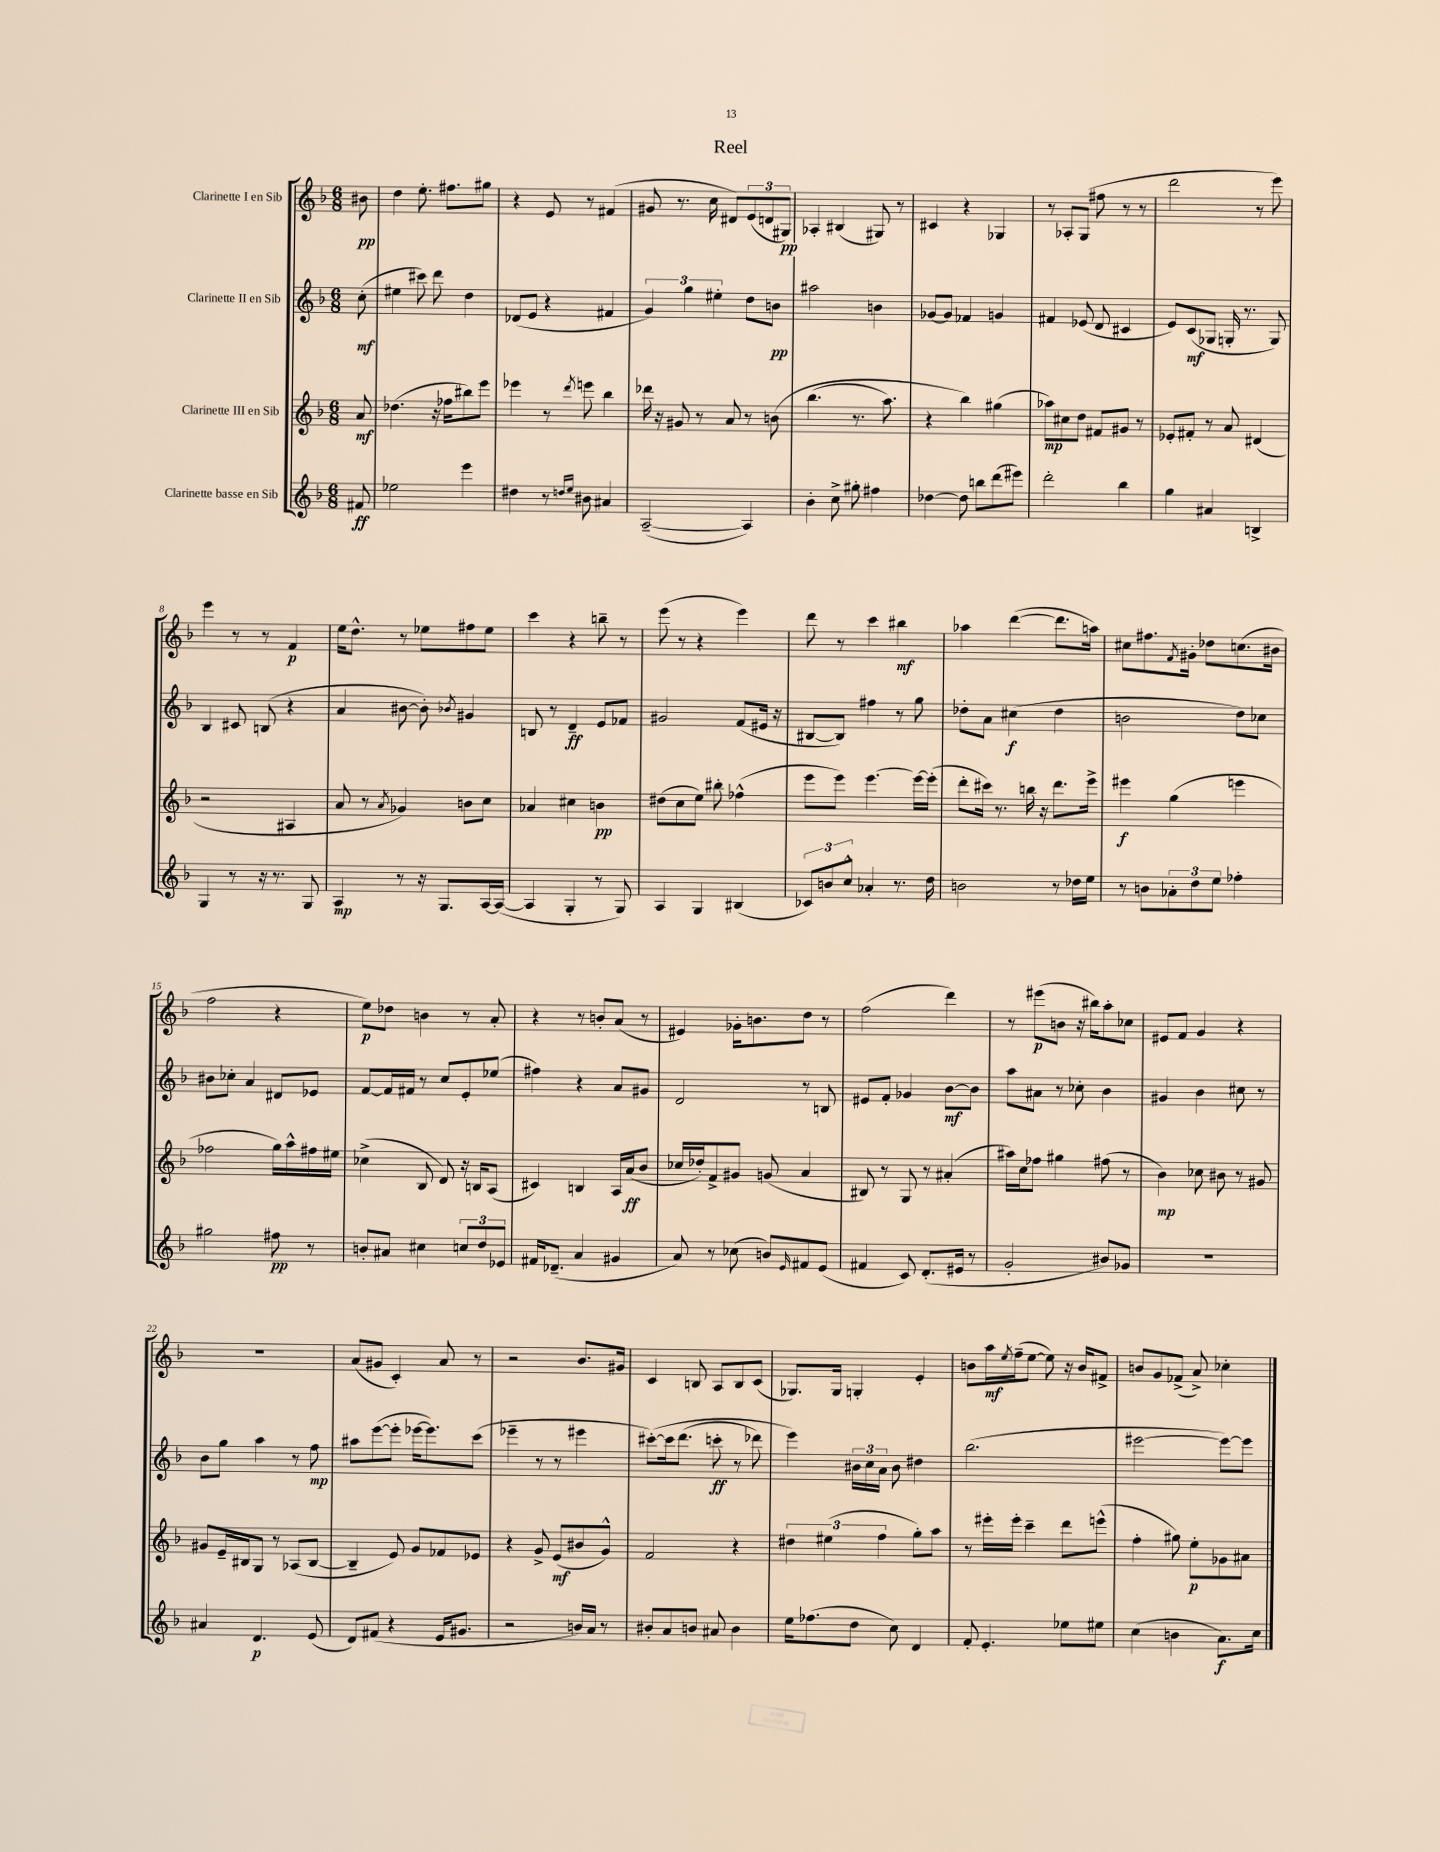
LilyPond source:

\header { title = "Reel" }
<<
\new StaffGroup <<
\new Staff = "s0" \with { instrumentName = "Clarinette I en Sib" } {
    \clef treble \key f \major \numericTimeSignature \time 6/8 \partial 8
    bis'8\pp |
    d''4 e''8.-. fis''8. gis''8 |
    r4 e'8 r8 fis'4( |
    gis'8 r8. c''16 dis'8) \tuplet 3/2 { e'8( d'8 gis8\pp) } |
    aes4-. bis4( gis8) r8 |
    cis'4 r4 ges4 |
    r8 aes8-. g8( fis''8 r8 r8 |
    d'''2 r8 e'''8) |
    e'''4 r8 r8 f'4\p |
    e''16 d''8.-^ r8 ees''8 fis''8 ees''8 |
    c'''4 r4 b''8-- r8 |
    e'''8( r8 r4 e'''4) |
    d'''8 r8 c'''4 bis''4\mf |
    aes''4 d'''4~( d'''8. a''16) |
    cis''8 fis''8. \acciaccatura { f'8 } gis'16-. des''8 c''8.( bis'16 |
    f''2 r4 |
    e''8\p) des''8 b'4 r8 a'8-. |
    r4 r8 b'8-. a'8( r8 |
    eis'4) ges'16-. b'8. d''8 r8 |
    f''2( d'''4) |
    r8 eis'''8\p( b'8 r16 bis''16) a''8-. ces''8 |
    eis'8 f'8 g'4 r4 |
    R2. |
    a'8( gis'8 c'4-.) a'8 r8 |
    r2 bes'8. gis'16 |
    c'4 b8 a8 b8 c'8( |
    ges8.) ges16 g4-. e'4-. |
    b'8 a''16\mf \acciaccatura { e''8 } f''16--( e''8~ e''8) r16 b'16 fis'8-> |
    b'8 g'8 fes'8->( a'8->) ces''4-. \bar "|." |
}
\new Staff = "s1" \with { instrumentName = "Clarinette II en Sib" } {
    \clef treble \key f \major \numericTimeSignature \time 6/8 \partial 8
    c''8-.\mf( |
    eis''4 cis'''8) d'''8 d''4 |
    des'8( e'8 r4 fis'4 |
    \tuplet 3/2 { g'4) g''4 eis''4-. } d''8 b'8\pp |
    ais''2 b'4 |
    ges'8~ ges'8 fes'4 g'4 |
    fis'4 ees'8( d'8 cis'4 |
    e'8) c'8\mf( ges8 g16-. r8. g8) |
    bes4 cis'8 b8( r4 |
    a'4 bis'8~ bis'8-.) \acciaccatura { bes'8 } gis'4 |
    b8 r8 d'4--\ff e'8 fes'8 |
    gis'2 f'8( eis'16 r16 |
    bis8~ bis8) fis''4 r8 g''8 |
    des''8-. a'8 cis''4\f( des''4 |
    b'2 d''8) ces''8 |
    bis'8 ces''8-. a'4 dis'8 ees'8 |
    f'8~ f'16 fis'16 r8 c''8 e'8-. ees''8( |
    fis''4) r4 a'8 gis'8 |
    d'2 r8 b8 |
    eis'8 f'8-. ges'4 bes'8~\mf bes'8 |
    a''8 ais'8 r8 ces''8-. bes'4 |
    gis'4 bes'4 cis''8 r8 |
    bes'8 g''8 a''4 r8 f''8\mp |
    ais''8 e'''8~( e'''8-. ees'''16~ ees'''8.) c'''8( |
    ees'''4-- r8 r8 eis'''4 |
    cis'''8~-.)\( cis'''16 d'''8.( c'''8-.\ff r8 des'''8) |
    e'''4\) \tuplet 3/2 { bis'16 c''16 a'16 } bis'8 dis''4 |
    bes''2.( |
    eis'''2~ eis'''8~) eis'''8 \bar "|." |
}
\new Staff = "s2" \with { instrumentName = "Clarinette III en Sib" } {
    \clef treble \key f \major \numericTimeSignature \time 6/8 \partial 8
    a'8\mf |
    des''4.( r16 fes''16 bis''8) e'''8 |
    ees'''4 r8 \acciaccatura { d'''8 } e'''8 bes''4 |
    des'''16 r16 gis'8 r8 a'8 r8 b'8\( |
    bes''4.( r8. a''8.) |
    r4 bes''4\) gis''4( |
    aes''8\mp) cis''8 d''8 fis'8 gis'8 r8 |
    ees'8-. fis'8-. r8 a'8 dis'4( |
    r2 ais4 |
    a'8 r8 \acciaccatura { a'8 } ges'4) b'8 c''8 |
    aes'4 cis''4 b'4\pp |
    dis''8( c''8 e''8) bis''8-. fes''4-^( |
    e'''8 e'''8) e'''4.~ e'''16~ e'''16-.( |
    d'''8-. cis'''16) r8. b''16 r16 d'''8. e'''16-> |
    eis'''4\f g''4( e'''4 |
    fes''2 g''16) a''16-^ fis''16 eis''16 |
    ces''4->( bes8 d'8) r16 b16 a8( |
    cis'4) b4 a16 a'16\ff( bes'8 |
    ces''16 des''16-.) f'8-> gis'8 g'8( a'4 |
    bis8) r8 g8 r8 ais'4-.( |
    ais''16) c''16 fes''8 gis''4 fis''8( r8 |
    bes'4\mp) ces''8 bis'8 r8 gis'8 |
    gis'8 e'16-- bis16 g8 r8 aes8( bis8~ |
    bis4-- e'8) g'8 fes'8 ees'8 |
    r4 g'8-> e'8\mf( bis'8 g'8-^) |
    f'2 r4 |
    \tuplet 3/2 { dis''4 eis''4( f''4 } g''8-.) a''8 |
    r8 eis'''16-. eis'''16-. c'''4-- d'''8 e'''8-^( |
    f''4-. gis''8) e''8-.\p ges'8 ais'8 \bar "|." |
}
\new Staff = "s3" \with { instrumentName = "Clarinette basse en Sib" } {
    \clef treble \key f \major \numericTimeSignature \time 6/8 \partial 8
    fis'8\ff |
    ees''2 e'''4 |
    dis''4 r8 \grace { d''16 e''16 } bis'8 ais'4 |
    a2~--( a4) |
    bes'4-. c''8-> gis''8-. fis''4 |
    des''4~ des''8 b''8 d'''8( eis'''8) |
    d'''2-. bes''4 |
    g''4 ais'4 b4-> |
    g4 r8 r16 r8. g8 |
    a4\mp r8 r16 g8. a16~ a16~( |
    a4 g4-. r8 g8) |
    a4 g4 bis4( |
    \tuplet 3/2 { ces'8) b'8 c''8-^ } aes'4-. r8. d''16 |
    b'2 r8 des''16 e''16 |
    r8 b'8 \tuplet 3/2 { aes'8-. d''8 e''8 } fes''4-. |
    gis''2 fis''8\pp r8 |
    b'8-. ais'8 cis''4 \tuplet 3/2 { c''8 d''8 ees'8 } |
    fis'16 des'8.--( a'4 gis'4 |
    a'8) r8 ces''8( b'8) \grace { e'16 } fis'8 e'8( |
    fis'4 c'8) d'8.-.( eis'16 r8 |
    g'2-. bis'8) ges'8 |
    r2. |
    ais'4 d'4.\p e'8( |
    d'8) fis'8( r4 e'16 gis'8. |
    r2 b'16) a'16 r8 |
    bis'8-. a'8 b'8 ais'8 b'4 |
    e''16 fes''8.( d''8 c''8) d'4 |
    f'8-. e'4.-. ees''8 eis''8 |
    c''4( b'4 a'8.\f) c''16 \bar "|." |
}
>>
>>
